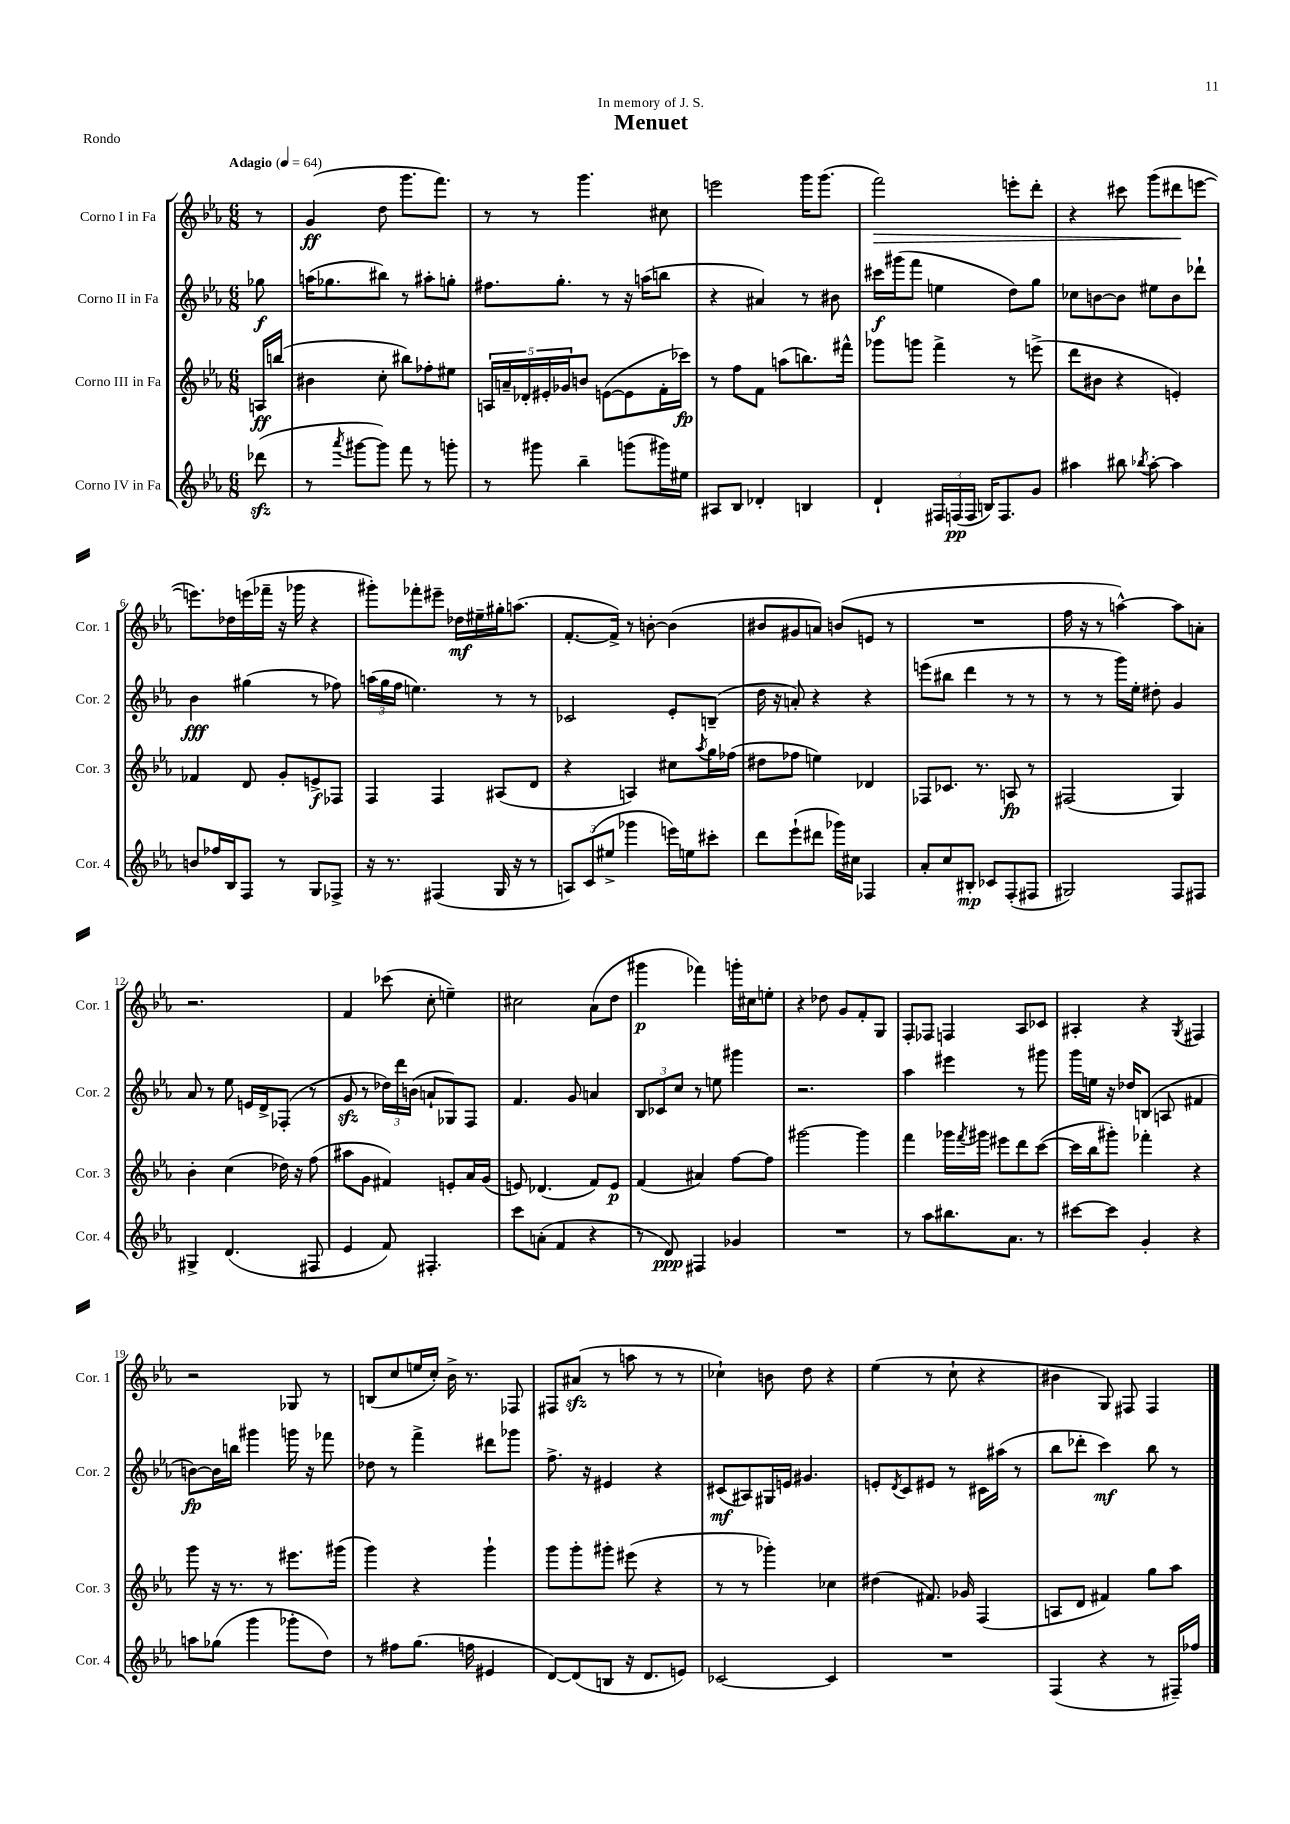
\header { title = "Menuet" dedication = "In memory of J. S." piece = "Rondo" }
<<
\new StaffGroup <<
\new Staff = "s0" \with { instrumentName = "Corno I in Fa" shortInstrumentName = "Cor. 1" } {
    \clef treble \key ees \major \numericTimeSignature \time 6/8 \partial 8 \tempo "Adagio" 4 = 64
    r8 |
    g'4\ff( d''8 g'''8. f'''8.) |
    r8 r8 g'''4. cis''8 |
    e'''2 g'''16 g'''8.( |
    f'''2\>) e'''8-. d'''8-. |
    r4 cis'''8 g'''8( dis'''8\! e'''8~ |
    e'''8.) des''16 e'''16( fes'''16-- r16 ges'''16 r4 |
    gis'''8-.) fes'''8-. eis'''8-- des''16\mf eis''16-- gis''16-. a''8.( |
    f'8.~-. f'16->) r8 b'8~-. b'4( |
    bis'8 gis'8 a'8) b'8( e'8 r8 |
    R2. |
    f''16 r16 r8 a''4~-^) a''8 a'8-. |
    r2. |
    f'4 ces'''8( c''8-. e''4--) |
    cis''2 aes'8( d''8 |
    gis'''4\p fes'''4) g'''16-. cis''16 e''8-. |
    r4 des''8 g'8 f'8-. g8 |
    f8-. fes8 f4 aes8 ces'8 |
    ais4-. r4 \acciaccatura { g8 } fis4 |
    r2 ges8 r8 |
    b8( c''8 e''16 c''16-.) bes'16-> r8. fes8 |
    fis8 ais'8\sfz( r8 a''8 r8 r8 |
    ces''4-!) b'8 d''8 r4 |
    ees''4( r8 c''8-! r4 |
    bis'4 g8) fis8 fis4 \bar "|." |
}
\new Staff = "s1" \with { instrumentName = "Corno II in Fa" shortInstrumentName = "Cor. 2" } {
    \clef treble \key ees \major \numericTimeSignature \time 6/8 \partial 8
    ges''8\f |
    a''16( ges''8. bis''8) r8 ais''8-. g''8-. |
    fis''8. g''8.-. r8 r16 a''16( b''8 |
    r4 ais'4) r8 bis'8 |
    cis'''16\f gis'''16( f'''8 e''4 d''8) g''8 |
    ces''8 b'8~ b'8 eis''8 b'8 des'''8-! |
    bes'4\fff gis''4( r8 fes''8) |
    \tuplet 3/2 { a''16( g''16 f''16 } e''4.) r8 r8 |
    ces'2 ees'8-. b8--( |
    d''16 r16 a'8-.) r4 r4 |
    e'''8( bis''8 d'''4 r8 r8 |
    r8 r8 g'''16) ees''16-. dis''8-. g'4 |
    aes'8 r8 ees''8 e'16 d'16-> fes8-.( r8 |
    g'8\sfz r8 \tuplet 3/2 { des''16) d'''16 b'16( } a'8-! ges8) f8 |
    f'4. g'8 a'4 |
    \tuplet 3/2 { bes8 ces'8 c''8 } r8 e''8 gis'''4 |
    r2. |
    aes''4 eis'''4 r8 gis'''8 |
    g'''16 e''16 r16 des''16 b8( a8 fis'4 |
    b'8~\fp) b'16 b''16 gis'''4 g'''16 r16 fes'''8 |
    des''8 r8 f'''4-> dis'''8 ges'''8 |
    f''8.-> r16 eis'4 r4 |
    cis'8\mf( ais8) gis16 e'16 gis'4. |
    e'8-. \acciaccatura { d'8 } c'8 eis'8 r8 cis'16 ais''16( r8 |
    bes''8 des'''8-. c'''4\mf) bes''8 r8 \bar "|." |
}
\new Staff = "s2" \with { instrumentName = "Corno III in Fa" shortInstrumentName = "Cor. 3" } {
    \clef treble \key ees \major \numericTimeSignature \time 6/8 \partial 8
    a16\ff b''16( |
    bis'4 c''8-. bis''8) fes''8-. eis''8 |
    \tuplet 5/4 { a16 a'16-- des'16-. eis'16-. ges'16 } b'8 e'8~( e'8 f'16-. ces'''16\fp) |
    r8 f''8 f'8 a''8( b''8.) fis'''16-^ |
    ges'''8 g'''8 f'''4-> r8 e'''8->( |
    d'''8 bis'8 r4 e'4-.) |
    fes'4 d'8 g'8-. e'8->\f fes8 |
    f4 f4 ais8( d'8 |
    r4 a4) cis''8 \acciaccatura { aes''8 } g''16 fes''16( |
    dis''8 fes''8 e''4) des'4 |
    fes8 ces'8. r8. a8\fp r8 |
    fis2( g4) |
    bes'4-. c''4( des''16) r16 f''8( |
    ais''8 g'8 fis'4) e'8-. aes'16 g'16( |
    e'8) des'4.( f'8) e'8\p |
    f'4( ais'4) f''8~ f''8 |
    gis'''2~ gis'''4 |
    f'''4 ges'''16 \acciaccatura { f'''8 } gis'''16 eis'''8 d'''8 c'''8~( |
    c'''16 bes''16 gis'''8-.) fes'''4-. r4 |
    g'''8 r16 r8. r8 eis'''8. gis'''16( |
    g'''4) r4 g'''4-! |
    g'''8 g'''8-. gis'''8-. eis'''8( r4 |
    r8 r8 ges'''4-.) ces''4 |
    dis''4( fis'8.) ges'16 f4( |
    a8 d'8 fis'4) g''8 aes''8 \bar "|." |
}
\new Staff = "s3" \with { instrumentName = "Corno IV in Fa" shortInstrumentName = "Cor. 4" } {
    \clef treble \key ees \major \numericTimeSignature \time 6/8 \partial 8
    des'''8\sfz( |
    r8 \acciaccatura { aes'''8 } gis'''8~ gis'''8) f'''8 r8 g'''8-. |
    r8 gis'''8 bes''4-- g'''8( gis'''16) eis''16 |
    ais8 bes8 des'4-. b4 |
    d'4-! \tuplet 3/2 { fis16 f16\pp( f16 } b16) f8. g'8 |
    ais''4 bis''8 \acciaccatura { bes''8 } ais''8~-. ais''4 |
    b'8 fes''16 bes16 f8 r8 g8 fes8-> |
    r16 r8. fis4( g16 r16 r8 |
    \tuplet 3/2 { a8) c'8( eis''8-> } ges'''4 e'''16) e''16 cis'''8-. |
    d'''8 ees'''8-!( dis'''8 ges'''16) cis''16 fes4 |
    aes'8-. c''8 bis8-.\mp ces'8 f8-.( fis8 |
    gis2) f8 fis8 |
    gis4-> d'4.( fis8 |
    ees'4 f'8) fis4.-. |
    c'''8 a'8-.( f'4 r4 |
    r8 d'8\ppp) fis4 ges'4 |
    R2. |
    r8 aes''8 bis''8. aes'8. r8 |
    cis'''8~ cis'''8 g'4-. r4 |
    a''8 ges''8( g'''4 ges'''8-. d''8) |
    r8 fis''8 g''8.( f''16 eis'4 |
    d'8~) d'8( b8 r16 d'8. e'8) |
    ces'2~ ces'4 |
    R2. |
    f4( r4 r8 fis16--) fes''16 \bar "|." |
}
>>
>>
